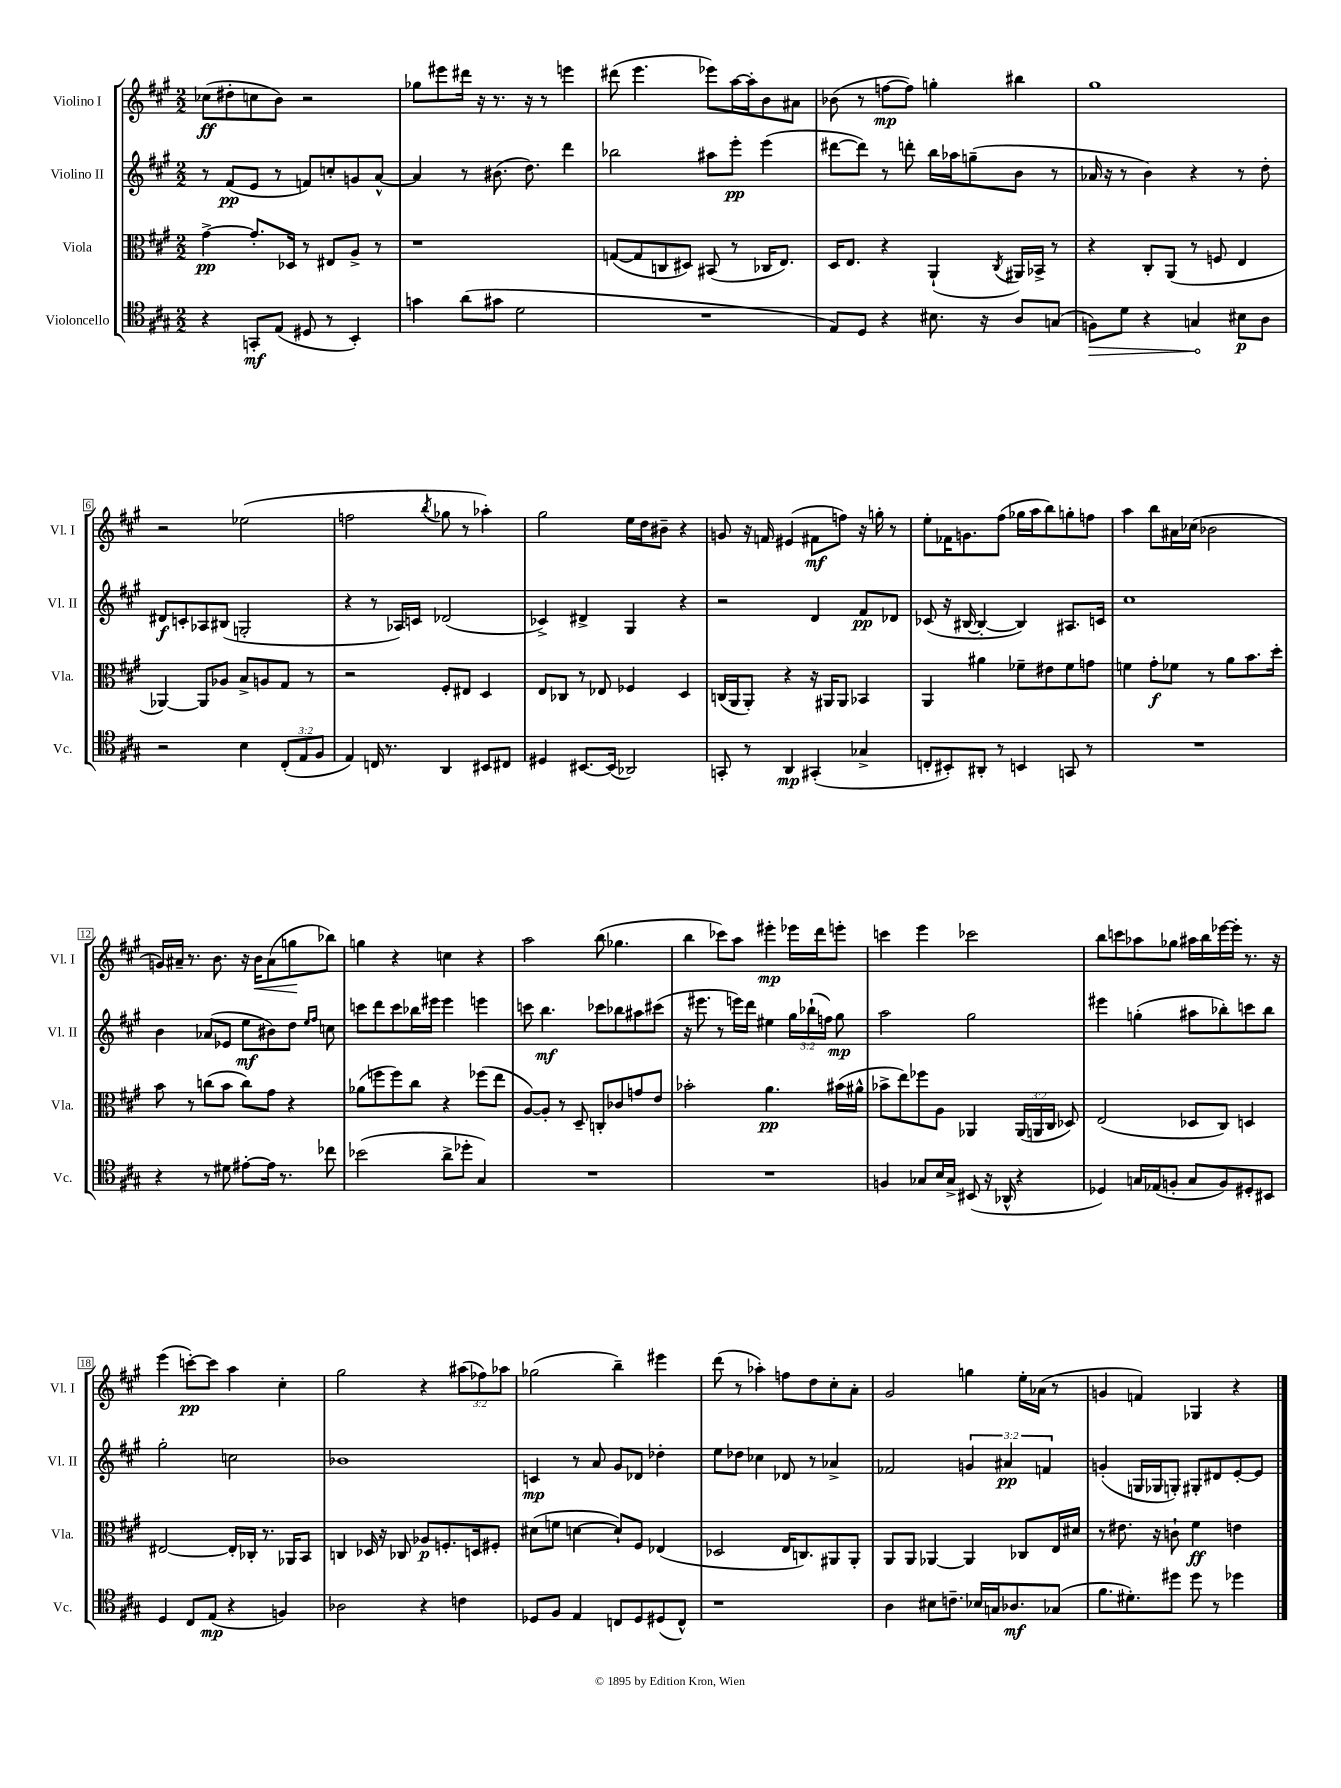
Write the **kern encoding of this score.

**kern	**kern	**kern	**kern
*staff4	*staff3	*staff2	*staff1
*clefC4	*clefC3	*clefG2	*clefG2
*k[f#c#g#]	*k[f#c#g#]	*k[f#c#g#]	*k[f#c#g#]
*M2/2	*M2/2	*M2/2	*M2/2
4r	[4g#^	8r	(8cc-
.	.	(8f#	8dd#'
8GG'	8.g#']	8e	8cc
(8E	.	8r	8b)
.	16D-	.	.
8D#	8r	8f)	2r
8r	8E#	8cc'	.
4BB')	8A^	8g	.
.	8r	[8a^^	.
=	=	=	=
4g	1r	4a]	8gg-
.	.	.	8eee#
(8a	.	8r	16ddd#
.	.	.	16r
8g#	.	(8.b#	8.r
2d	.	.	.
.	.	8.dd)	16r
.	.	.	8r
.	.	4ddd	4eee
=	=	=	=
1r	([8G	2bb-	(8ddd#
.	8G]	.	4.eee
.	8C	.	.
.	8D#)	.	.
.	(8BB#	8aa#	8eee-)
.	8r	8eee'	[16aa
.	.	.	16aa']
.	16C-	(4eee	8b
.	8.E)	.	.
.	.	.	8a#
=	=	=	=
8E)	16D	[8ddd#	(8b-
.	8.E	.	.
8D	.	8ddd#])	8r
4r	4r	8r	[8ff
.	.	8ddd'	8ff])
8.B#	(4AA`	16bb	4gg'
.	.	16aa-	.
.	.	(8gg~	.
16r	.	.	.
.	8qC#	.	.
8A	16AA#)	8b	4bb#
.	16BB-^	.	.
(8G	8r	8r	.
=	=	=	=
8F)	4r	16a-	1gg#
.	.	16r	.
8d	.	8r	.
4r	8C#'	4b)	.
.	(8AA	.	.
4G	8r	4r	.
.	8F	.	.
8B#	4E	8r	.
8A	.	8dd'	.
=	=	=	=
2r	[4AA-)	8d#	2r
.	.	8c'	.
.	8AA-]	8A-	.
.	8A-	(8B#	.
4B	8B^	2G'	(2ee-
.	8A	.	.
(12C#'	8G#	.	.
12E	.	.	.
.	8r	.	.
12F#	.	.	.
=	=	=	=
4E)	2r	4r	2ff
16C	.	8r	.
8.r	.	.	.
.	.	16A-)	.
.	.	16c	.
.	.	.	8qbb
4AA	8F#'	(2d-	8gg-
.	8E#	.	8r
8BB#	4D	.	4aa-')
8C#	.	.	.
=	=	=	=
4D#	8E	4c-^)	2gg#
.	8C-	.	.
[8.BB#	8r	4d#^	.
.	8E-	.	.
(16BB#]	.	.	.
2AA-)	4F-	4G#	16ee
.	.	.	16dd
.	.	.	8b#~
.	4D	4r	4r
=	=	=	=
8GG'	(16C	2r	8g
.	16AA	.	.
8r	8AA')	.	16r
.	.	.	16f
4AA	4r	.	(4e#
(4GG#'	16r	4d	8f#
.	16AA#	.	.
.	8AA#	.	8ff)
4G-^	4BB-	8f#	16r
.	.	.	16gg'
.	.	8d-	8r
=	=	=	=
8C'	4AA	(8c-	8ee'
8BB#')	.	16r	16f-
.	.	[16B#	8.g
8AA#'	4a#	4B#'_	.
8r	.	.	(8ff#
4BB	8f-~	4B#])	16gg-
.	.	.	16aa
.	8e#	.	8bb)
8GG	8f-	8.A#	8gg'
8r	8g	.	8ff
.	.	16c	.
=	=	=	=
1r	4f	1cc#	4aa
.	8g#'	.	8bb
.	8f-	.	16a#
.	.	.	(16cc-
.	8r	.	2b-
.	8a	.	.
.	8.b	.	.
.	16dd'	.	.
=	=	=	=
4r	8b	4b	16g)
.	.	.	16a#~
.	8r	.	8.r
8r	(8cc	(8a-	.
.	.	.	8.b
8d#	8b	8e-	.
[8e#'	8cc)	8ee	16r
.	.	.	16b
16e#]	8g#	8b#)	(8a#
8.r	.	.	.
.	4r	8dd	8gg
.	.	16qqee	.
.	.	16qqff#	.
8cc-	.	8cc	8bb-)
=	=	=	=
(2b-	(8a-	8ccc	4gg
.	8ff	8ddd	.
.	8ff)	8ccc	4r
.	8cc#	16bb-	.
.	.	16eee#	.
8a^	4r	4eee#	4cc
8dd-'	.	.	.
4G#)	(8ff-	4eee	4r
.	8ee	.	.
=	=	=	=
1r	[8A)	8ccc	2aa
.	8A']	4.bb	.
.	8r	.	.
.	8D~	.	.
.	8C'	8ccc-	(8bb
.	8c-	8bb-	4.gg-
.	8g	8aa#	.
.	8e	(8ccc#	.
=	=	=	=
1r	2b-'	16r	4bb
.	.	8.eee#	.
.	.	8r	8ccc-)
.	.	16eee)	8aa
.	.	16ddd	.
.	4.a	4ee#	4eee#'
.	.	24gg#	16eee-
.	.	(24bb-`	.
.	.	.	16ddd
.	.	24ff)	.
.	(16b#	8gg#	8eee'
.	16a#^^	.	.
=	=	=	=
4F	8b-^	2aa	4ccc
.	8ee)	.	.
8G-	8ff-	.	4eee
16B	8A	.	.
16G-^	.	.	.
(8BB#	4AA-	2gg#	2ccc-
16r	.	.	.
16AA-^^	.	.	.
4r	(24AA-	.	.
.	24AA	.	.
.	24C#	.	.
.	8D-)	.	.
=	=	=	=
4D-)	(2E	4eee#	8bb
.	.	.	8ccc
16G	.	(4gg'	8aa-
(16E-	.	.	.
8F'	.	.	8gg-
8G	8D-	8aa#	16aa#
.	.	.	16bb
8F)	8C#)	8bb-')	[16eee-
.	.	.	16eee-']
8D#'	4D	8ccc	8.r
8BB#	.	8bb-	.
.	.	.	16r
=	=	=	=
4D	[2E#	2gg#'	(4eee
8C#	.	.	[8ccc')
(8E	.	.	8ccc]
4r	16E#']	2cc	4aa
.	16C-'	.	.
.	8.r	.	.
4F)	.	.	4cc#'
.	16AA-	.	.
.	8BB	.	.
=	=	=	=
2A-	4C	1b-	2gg#
.	16D-	.	.
.	16r	.	.
.	8C-	.	.
4r	8A-	.	4r
.	8.F'	.	.
4c	.	.	(12aa#
.	16D	.	.
.	.	.	12ff-)
.	8F#'	.	.
.	.	.	12aa-
=	=	=	=
8D-	(8d#	4c	(2gg-
8F#	8f	.	.
4E	[4d	8r	.
.	.	8a	.
8C	8d`])	8g#	4bb~)
8D-	8F#	8d-	.
(8D#	(4E-	4dd-'	4eee#
8C^^)	.	.	.
=	=	=	=
1r	2D-	8ee	(8ddd
.	.	8dd-	8r
.	.	4cc-	4aa-')
.	16E	8d-	8ff
.	8.C)	.	.
.	.	8r	8dd
.	8AA#	4a-^	8cc#'
.	8AA#'	.	8a'
=	=	=	=
4A	8AA	2f-	2g#
.	8AA	.	.
8B#	[4AA-	.	.
8.c~	.	.	.
.	4AA-]	6g	4gg
16B-	.	.	.
16G	.	.	.
.	.	6a#	.
8.A-	.	.	.
.	8C-	.	16ee'
.	.	.	(16a-
.	.	6f	.
(8G-	16E	.	8r
.	16d#	.	.
=	=	=	=
8.f#	8r	(4g'	4g
.	8.e#	.	.
8.d#')	.	.	.
.	.	16G	4f)
.	16r	16G-	.
8dd#	8c`	8G')	.
8dd#	4f#	8G#'	4G-
8r	.	8d#	.
4dd-	4e	[8e'	4r
.	.	8e]	.
==	==	==	==
*-	*-	*-	*-
